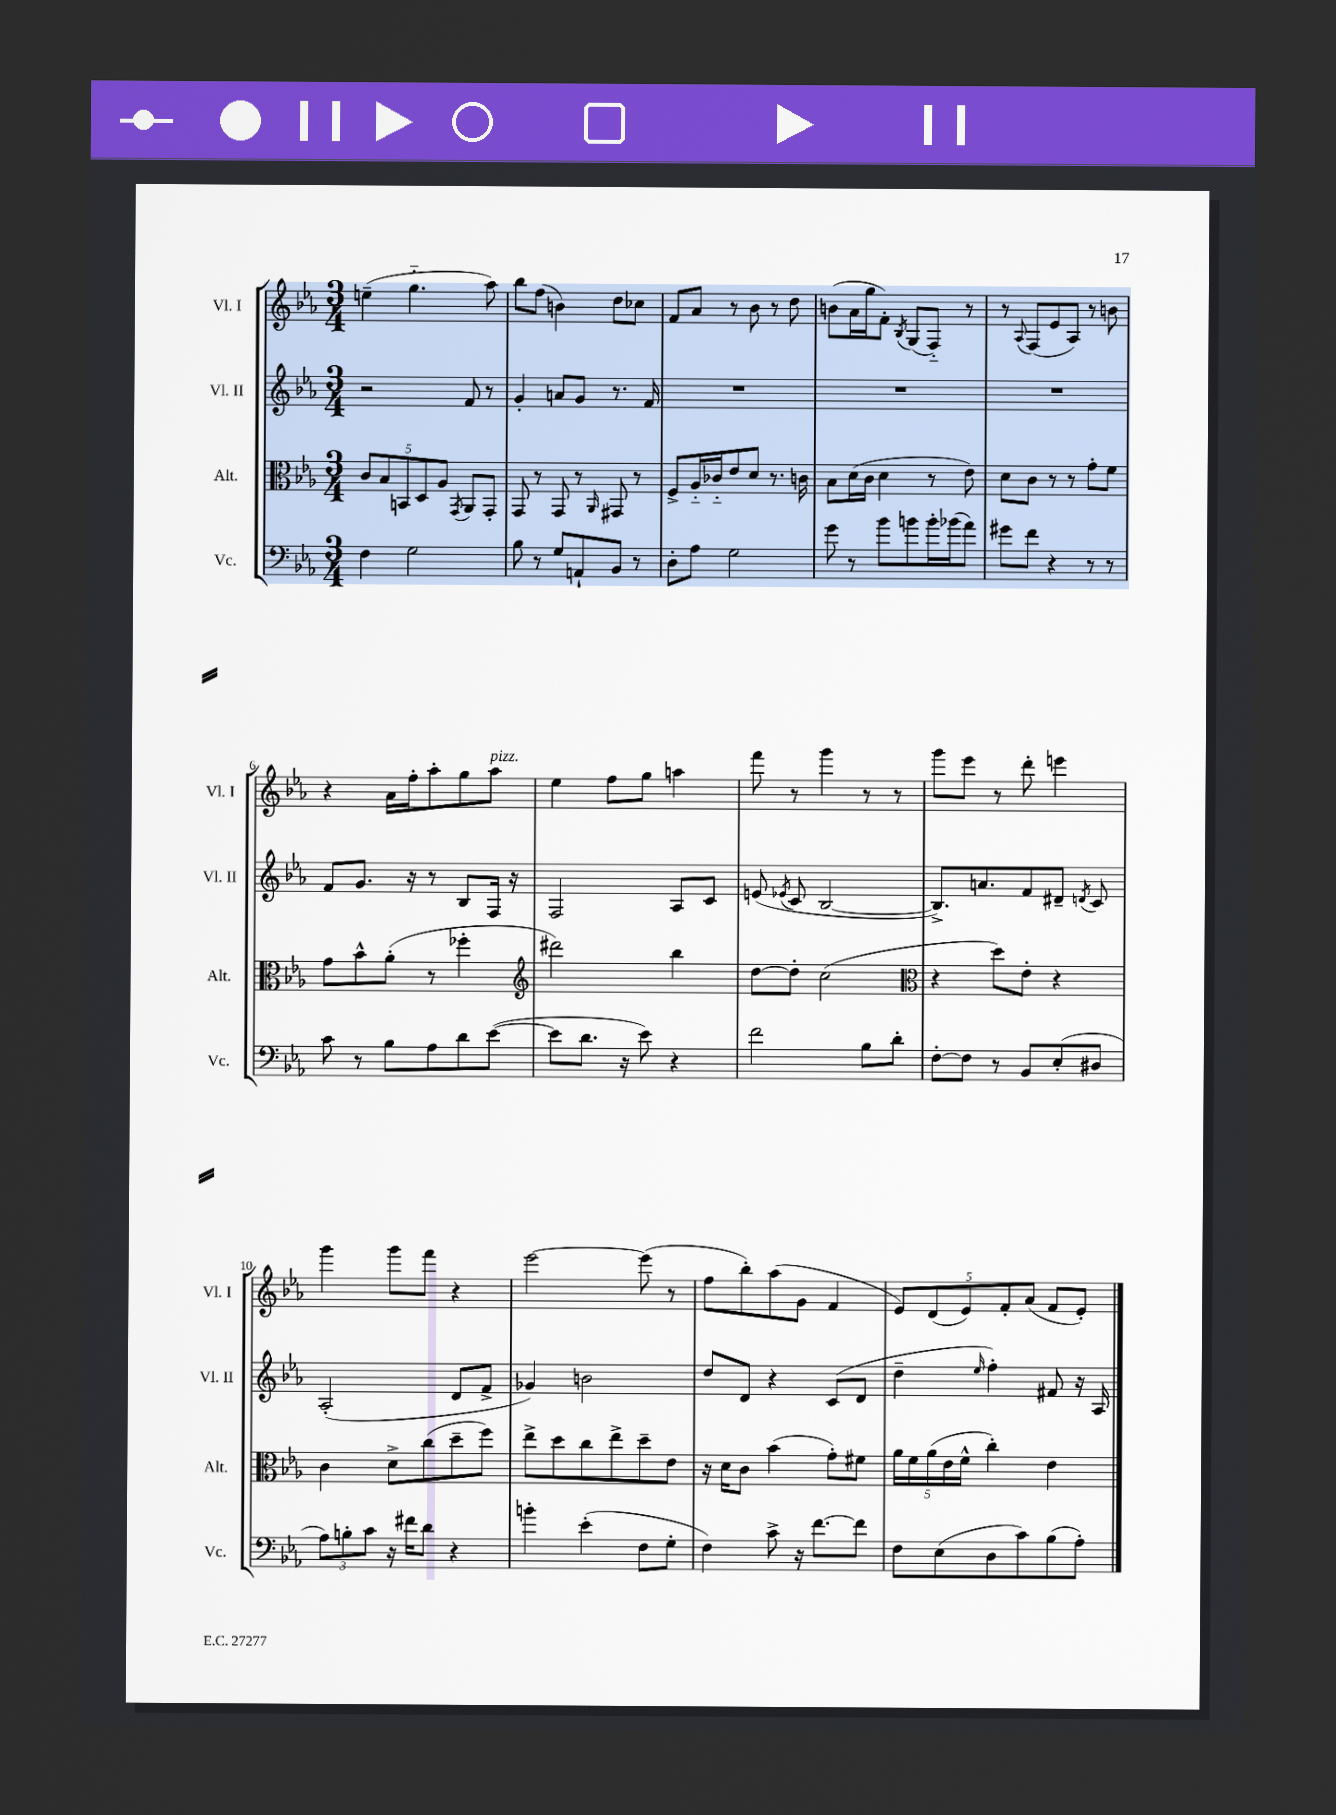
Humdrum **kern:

**kern	**kern	**kern	**kern
*part4	*part3	*part2	*part1
*staff4	*staff3	*staff2	*staff1
*I"Vc.	*I"Alt.	*I"Vl. II	*I"Vl. I
*I'Vc.	*I'Alt.	*I'Vl. II	*I'Vl. I
*clefF4	*clefC3	*clefG2	*clefG2
*k[b-e-a-]	*k[b-e-a-]	*k[b-e-a-]	*k[b-e-a-]
*M3/4	*M3/4	*M3/4	*M3/4
=1	=1	=1	=1
4F\	10c/L	2r	(4een~\
.	10B-/	.	.
.	10BBn/	.	.
2G\	.	.	4.gg\
.	10D/	.	.
.	10A-/J	.	.
.	8qGG/	.	.
.	8AA-/L	8f/	.
.	8GG'/J	8r	8aa-\)
=2	=2	=2	=2
8B-\	8GG/	4g'/	8bb-\L
8r	8r	.	(8ff\J
8G/L	8GG/	8an/L	4bn\)
8AAn`/	8r	8g/J	.
.	16qqAA-/	.	.
8BB-/J	8GG#X/	8.r	8dd\L
8r	8r	.	8cc-X\J
.	.	16f/	.
=3	=3	=3	=3
8D'\L	8F^/L	2.r	8f/L
8A-\J	16A-/L	.	8a-/J
.	16c-X/J	.	.
2G\	8e-/	.	8r
.	8d/J	.	8b-\
.	8.r	.	8r
.	.	.	8dd\
.	16cn\	.	.
=4	=4	=4	=4
8g\	8B-\L	2.r	(8bn\L
8r	(16d\L	.	16a-\L
.	16c\JJ	.	16gg\J
8b-\L	4d\	.	8f'\J)
.	.	.	8qB-/
8bn\	.	.	(8G/L
16b'\L	8r	.	8F/J)
(16b-X\J	.	.	.
8a-\J)	8e-\)	.	8r
=5	=5	=5	=5
8g#X\L	8d\L	2.r	8r
.	.	.	8qqA-/
8f\J	8c\J	.	(8F/L
4r	8r	.	8e-/
.	8r	.	8A-/J)
8r	8g'\L	.	8r
8r	8f\J	.	8bn\
!!LO:LB:g=z
=6	=6	=6	=6
8c\	8g\L	8f/L	4r
8r	8b-^^\	8.g/J	.
8B-\L	(8a-'\J	.	16a-\LL
.	.	16r	16ff'\J
8A-\	8r	8r	8aa-'\
8d\	4ff-X'\	8B-/L	8gg\
!	!	!	!LO:TX:a:i:t=pizz.
([8e-\J	.	16F/Jk	8aa-\J
.	.	16r	.
=7	=7	=7	=7
*	*clefG2	*	*
8e-\L]	2ddd#X\)	2F/	4ee-\
8.d\J	.	.	.
.	.	.	8ff\L
16r	.	.	.
8e-\)	.	.	8gg\J
4r	4bb-\	8A-/L	4aan\
.	.	8c/J	.
=8	=8	=8	=8
2f\	[8dd\L	(8en/	8fff\
.	.	8qe-X/	.
.	8dd'\J]	8c/	8r
.	(2cc\	[2B-/	4ggg\
8B-\L	.	.	8r
8d'\J	.	.	8r
=9	=9	=9	=9
*	*clefC3	*	*
[8F'\L	4r	8.B-^/L])	8ggg\L
8F\J]	.	.	8eee-\J
.	.	8.an/	.
8r	8dd\L)	.	8r
8BB-/L	8e-'\J	8f/	8ddd'\
(8E-'/	4r	8d#X~/J	4eeen\
.	.	8qdn/	.
8D#X/J	.	8c/	.
!!LO:LB:g=z
=10	=10	=10	=10
12A-\L)	4c\	(2A-'/	4ggg\
12Bn'\	.	.	.
12c\J	.	.	.
16r	8d^\L	.	8ggg\L
16f#X\KL	.	.	.
8d\J	(8cc\	.	8fff\J
4r	8dd~\	8d/L	4r
.	8ff\J)	8f^/J	.
=11	=11	=11	=11
4bn'\	8ee-^\L	4g-X/)	[2eee-\
.	8dd\	.	.
(4e-'\	8cc\	2bn\	.
.	8ee-^\	.	.
8F\L	8dd~\	.	(8eee-\]
8G'\J	8e-\J	.	8r
=12	=12	=12	=12
4F\)	16r	8dd/L	8ff\L
.	16d\KL	.	.
.	8c\J	8d/J	8bb-'\)
8c^\	(4b-\	4r	(8aa-\
16r	.	.	8g\J
[8.f\L	.	.	.
.	8g'\L)	(8c/L	4f/
8f\J]	8f#X\J	8d/J	.
=13	=13	=13	=13
8F\L	20a-\LL	4dd~\	10e-/L)
.	20f\	.	.
.	(20a-\	.	(10d/
(8E-\	.	.	.
.	20e-\	.	.
.	20f^^\JJ	.	10e-/)
.	.	16qqee-/	.
8D\	4cc'\)	4ff'\)	.
.	.	.	10f'/
8c\)	.	.	.
.	.	.	(10a-/J
(8B-\	4e-\	8f#X/	8f/L
8A-'\J)	.	16r	8e-'/J)
.	.	16A-/	.
==	==	==	==
*-	*-	*-	*-
